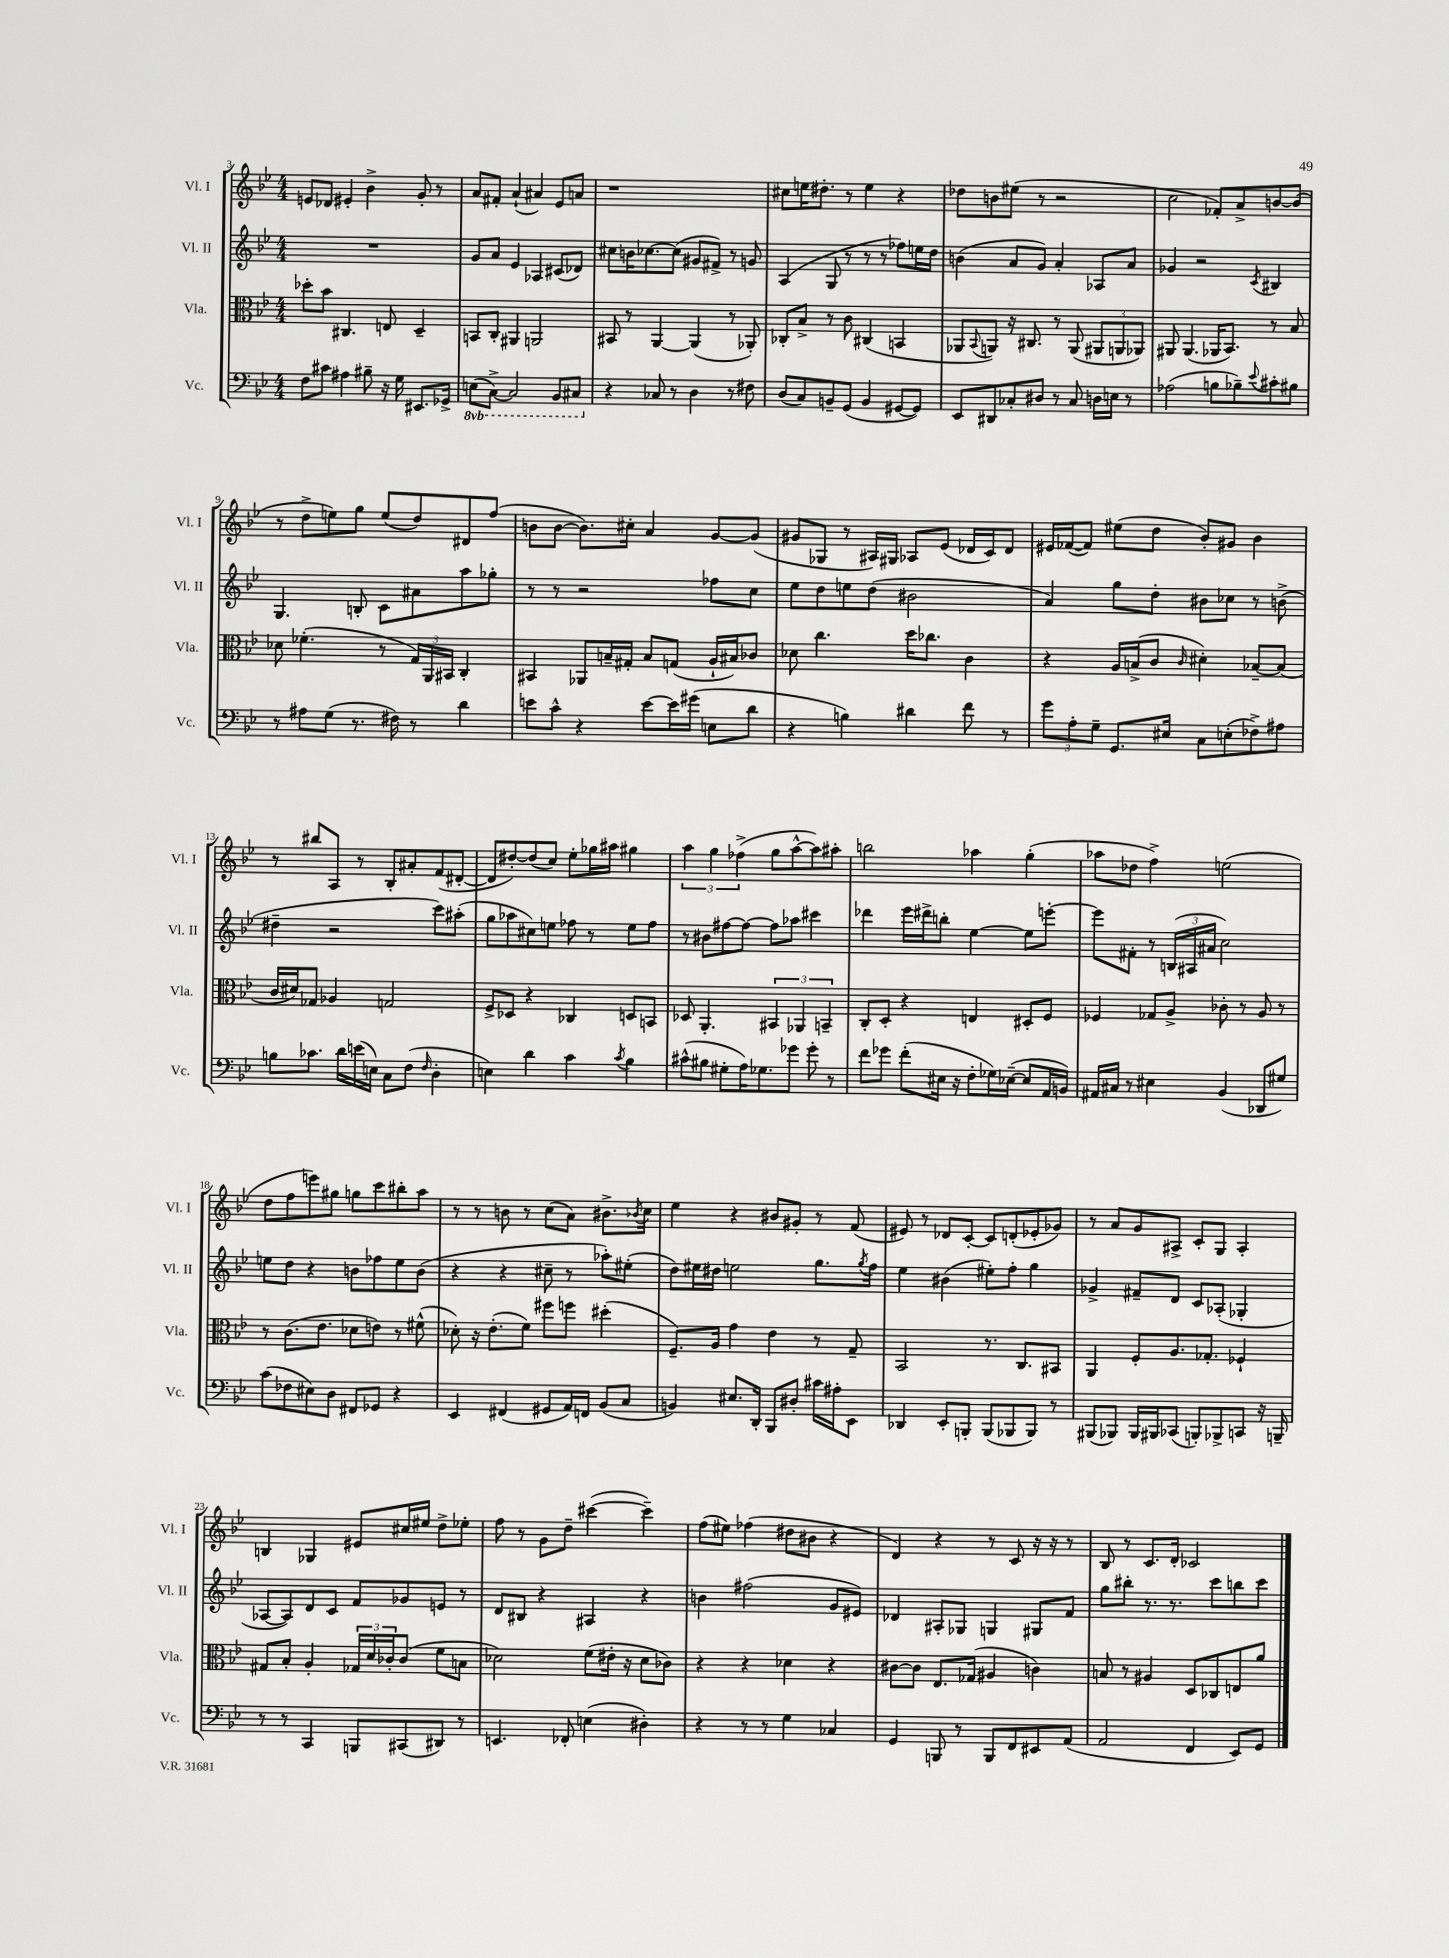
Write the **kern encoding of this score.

**kern	**kern	**kern	**kern
*staff4	*staff3	*staff2	*staff1
*clefF4	*clefC3	*clefG2	*clefG2
*k[b-e-]	*k[b-e-]	*k[b-e-]	*k[b-e-]
*M4/4	*M4/4	*M4/4	*M4/4
8F	8dd-'	1r	8e
8c#	8b-	.	8d-
4A#	4.C#	.	4e#'
8B#~	.	.	4b-^
16r	8E	.	.
16G	.	.	.
8.EE#	4D~	.	8g'
.	.	.	8r
16GG-^	.	.	.
=	=	=	=
(8EE	8BB	8g	8a
[8CC^)	8C'	8a	8f#'
2CC]	4AA#	4e-	(4a`
.	2AA	4A-	4a#)
8BBB-	.	(8c#	8e-
8CC#	.	8d-)	8a
=	=	=	=
4r	8BB#	8cc#	1r
.	8r	16b	.
.	.	[8.cc-	.
8C-	[4AA	.	.
8r	.	(8cc-]	.
4D	(4AA]	8g#	.
.	.	8f#^)	.
8r	8r	8r	.
8F#	8AA-')	8g	.
=	=	=	=
(8D	8C-'	(4A	8cc#
8C)	8B-^	.	16ee
.	.	.	8.dd#'
8BB~	8r	8G	.
(8GG	8c	8r	8r
4BB	(4C#	8r	4ee
.	.	8r	.
[8GG#	4BB	8ff-)	4r
8GG#])	.	16ee	.
.	.	16dd	.
=	=	=	=
8EE-	8AA-	(4b	8dd-
.	8qqBB-	.	.
8DD#	8AA)	.	8b
8C-'	16r	8a	(8ee#
.	8.C#	.	.
8D#	.	8g)	8r
8r	8r	4a'	2r
8C-	(8AA	.	.
16D	12AA#	8A-	.
16E	.	.	.
.	12AA	.	.
8r	.	8a	.
.	12AA-)	.	.
=	=	=	=
(2A-	8AA#	4g-	2cc
.	(4.AA#	.	.
.	.	2r	.
8B	16AA-	.	8f-')
.	8.BB-)	.	.
8B-~)	.	.	8a^
8qqe-	.	8qc	.
8c#'	8r	4B#	[8b
8B#	8B-	.	(8b]
=	=	=	=
8r	8d-	4.G	8r
8A#	(4.f-'	.	8dd^
(8G	.	.	8ee)
8.r	.	8B'	8gg
.	8r	8c	(8ee
16F#)	.	.	.
8r	24G)	8a#	8dd)
.	24AA	.	.
.	24BB#	.	.
4d	4C'	8aa	8d#
.	.	8gg-'	(8ff
=	=	=	=
8e	4BB#	8r	8b
8c^^	.	8r	[8b
4r	8AA-	2r	8.b])
.	16B~	.	.
.	16G#'	.	16cc#'
[8e	8B	.	4a
16e]	(8G	.	.
(16g#	.	.	.
8E	16A`	8ff-	[8g
.	16B#)	.	.
8d	8c-	8cc	(8g]
=	=	=	=
4r	8d-	8ee-	8g#
.	4.cc	8dd	8G-
4B)	.	8ee	8r
.	.	(8dd	16A#)
.	.	.	16G#
4d#	16dd	2b#	8A-
.	8.cc-	.	.
.	.	.	(8e-
8f	4c	.	16d-
.	.	.	16c)
8r	.	.	8d-
=	=	=	=
12g	4r	4a)	16e#
.	.	.	([16f-
12A'	.	.	.
.	.	.	8f-])
12G~	.	.	.
8.GG	16A	8gg	(8ee#
.	(16B^	.	.
.	8c	8dd'	8dd
16E#	.	.	.
.	16qqc	.	.
8C	4d#')	8b#	8b-')
(8E'	.	8cc-	8g#
8F-^)	[8B-~	8r	4b-
8A#	(8B-]	(8b^	.
=	=	=	=
8B	16c	4dd#~	8r
.	16d#)	.	.
8.c-	8G-	.	8bb#
.	4A-	2r	8A
16d	.	.	.
(16e	.	.	8r
16E)	.	.	.
8C	2G	.	8B-'
(8F	.	.	8a#'
16qqF	.	.	.
4D'	.	8ccc)	(8f
.	.	(8aa#'	[8d#'
=	=	=	=
4E)	8F^	8gg	8d#]
.	8D-	8aa-	[8dd#')
4d	4r	8cc#)	(8dd#]
.	.	8ee	8cc)
4c	4C-	8ff-	8ee-'
.	.	8r	16gg-
.	.	.	16aa#
8qc	.	.	.
4B-	8D	8ee	4gg#
.	8BB	8ff-	.
=	=	=	=
(8c#^^	8D-	8r	6aa
8B#	4.AA'	8b#	.
.	.	.	6gg
8G#'	.	[8ff#	.
.	.	.	(6ff-^
16A)	.	8ff#_	.
8.G-	.	.	.
.	6BB#	8ff#]	8gg
8g-	.	8aa-	[8aa^^
.	6AA-	.	.
8g-'	.	4ccc#	8aa])
.	6BB~	.	.
8r	.	.	8aa#'
=	=	=	=
8f	8C'	4ddd-	2bb
8g-	8D'	.	.
(8f'	4r	16eee-	.
.	.	16ddd#^	.
16E#	.	8bb'	.
16r	.	.	.
8F'	4E	[4ee-	4aa-
16G-)	.	.	.
([16E-~	.	.	.
8E-]	8D#'	8ee-]	(4gg'
16AA	8F	[8eee'	.
16BB)	.	.	.
=	=	=	=
16AA#	4F-	8eee]	8aa-
16C#	.	.	.
8r	.	8f#'	8dd-
4E#	8G-	8r	4ff^)
.	8A^	(24B	.
.	.	24A#	.
.	.	24a#	.
(4BB-	8c-'	2cc)	(2ee
.	8r	.	.
8DD-	8A	.	.
8G#)	8r	.	.
=	=	=	=
(8c	8r	8ee	8dd
8F-	(8.c	8dd	8ff
8E#)	.	4r	8eee)
.	8.e-	.	.
8D	.	.	8gg#
8FF#	8d-	8b	8gg
8GG-	8e)	8ff-	8ccc
4r	8r	8ee	8bb#'
.	(8f#^^	(8b	8aa
=	=	=	=
4EE-	8d-')	4r	8r
.	16r	.	8r
.	(8.e-'	.	.
(4FF#	.	4r	8b
.	8f)	.	8r
8GG#	8ff#	8cc#~	(8cc
16AA)	8ff	8r	8a)
16FF	.	.	.
(8BB-	(4dd#'	8aa-')	8.b#^
8C	.	(8ee#'	.
.	.	.	8qb-
.	.	.	16cc
=	=	=	=
4BB)	8.F~)	8dd)	4ee-
.	.	16ee#	.
.	16A	16dd#	.
8.E#	4g	2ee	4r
16DD'	.	.	.
8BBB-	4e-	.	8b#
8D#'	.	.	8g#'
16c#	8r	8.gg	8r
16A#'	.	.	.
8EE-	8G~	.	(8f
.	.	8qgg	.
.	.	16ff	.
=	=	=	=
4DD-	2BB-	4ee-	8e#)
.	.	.	8r
8EE-'	.	(4b#	8d-
8BBB'	.	.	[8c'
(8BBB	8.r	8ee#')	8c]
8BBB-	.	8ff'	(8d'
.	8.C	.	.
8BBB-)	.	4gg	8e-'
8r	8BB#	.	8g-)
=	=	=	=
(8BBB#	4AA	4g-^	8r
8BBB-)	.	.	8a
16BBB-	8F'	8f#~	8g
16BBB#	.	.	.
(8CC-	8.A	8d	8A#^
8BBB')	.	8c	8c'
.	8.G-'	.	.
8BBB-^	.	(8A-'	8G
8CC	4F-`	4G-'	4A#'
16r	.	.	.
16BBB~	.	.	.
=	=	=	=
8r	8G#	[8A-	4B
8r	8B-'	8A-])	.
4CC	4A'	8d	4G-
.	.	8c	.
8BBB	24G-	8f	8e#
.	24d	.	.
.	24c-'	.	.
(8CC#	(8c-	8g-	16cc#
.	.	.	16ee#
8DD#)	8f	8e	8dd^
8r	8B	8r	8ee-'
=	=	=	=
4.EE	2d-)	8d	8ff
.	.	8B#	8r
.	.	4r	8g
8FF-'	.	.	8dd~
(4E	(8f	4A#	([4ccc#
.	16e#'	.	.
.	16r	.	.
4D#')	8d-	4r	4ccc#~])
.	8c-)	.	.
=	=	=	=
4r	4r	4b	(8ff
.	.	.	8ee#)
8r	4r	(2ff#	(4ff-
8r	.	.	.
4G	4d-	.	8dd#
.	.	.	8b#
4C-	4r	8g	4r
.	.	8e#)	.
=	=	=	=
4GG	[8c#	4d-	4d)
.	8c#]	.	.
8BBB	8.E-	8A#'	4r
8r	.	8G-	.
.	(16G-	.	.
8BBB	4A#	4G	8r
8FF	.	.	8c
8EE#	4c)	8G#	16r
.	.	.	16r
(8AA	.	8f	8r
=	=	=	=
2AA	8B	8gg	8B-
.	8r	8bb#'	8r
.	4A#	8.r	8.c
.	.	8.r	16d'
4FF	8D	.	2c-
.	8C-	8ccc	.
8EE-)	8E	8bb	.
8GG	8a	8ccc	.
==	==	==	==
*-	*-	*-	*-
